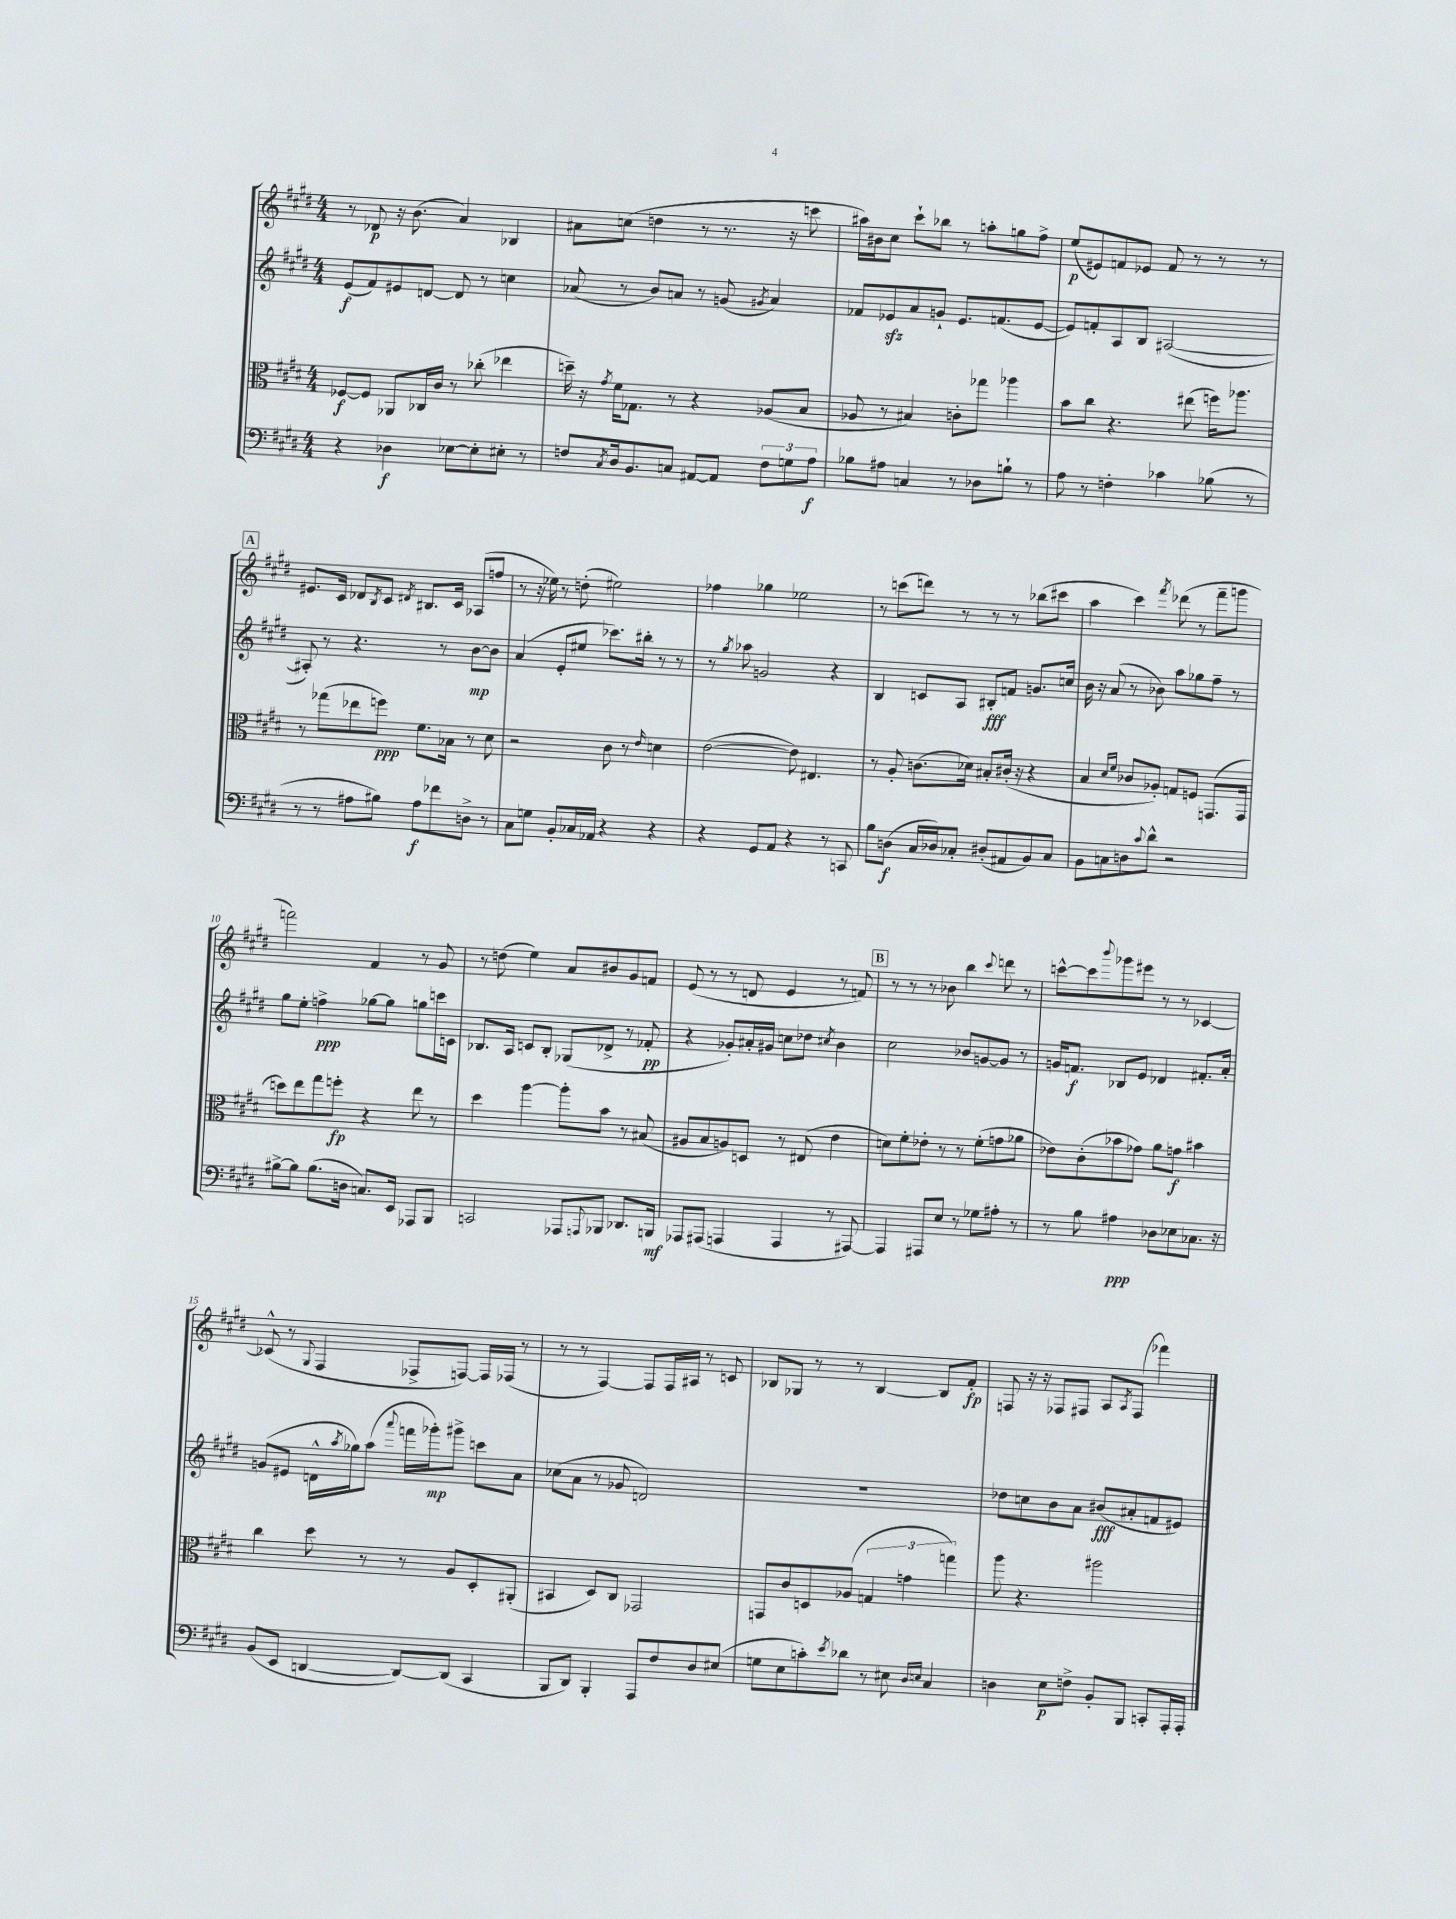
<<
\new StaffGroup <<
\new Staff = "s0" {
    \clef treble \key e \major \numericTimeSignature \time 4/4
    r8 des'8\p r16 b'8.( a'4) bes4 |
    ais'8 c''8( d''4 r8 r8. r16 c'''8 |
    ais''16) bis'16 cis''8 cis'''8-! bes''8 r8 a''8-. g''8 fis''8-> |
    e''8\p( eis'8) f'8 ees'8 f'8 r8 r8 r8 |
    \mark \markup { \box "A" } eis'8. cis'16 des'8 \acciaccatura { b8 } cis'8 \acciaccatura { dis'8 } bis8. cis'16 aes8( f''8 |
    r8 r16 ees''16) r8 d''8-.( eis''2) |
    fes''4 ges''4 ees''2 |
    r8 c'''8( d'''8) r8 r8 r8 bes''8( cis'''8 |
    a''4 cis'''4) \acciaccatura { fis'''8 } des'''8( r8 fis'''8-- g'''8 |
    f'''2) fis'4 r8 gis'8 |
    r8 d''8( e''4) a'8 bis'8 gis'8 f'8 |
    e'8( r8 r8 d'8 e'4 r8 f'8) |
    \mark \markup { \box "B" } r8 r8 r8 bes'8 b''4 \appoggiatura { cis'''8 } d'''8 r8 |
    c'''8~-^ c'''8 \appoggiatura { b'''8 } ges'''8 eis'''8 r8 r8 ces'4~ |
    ces'8-^( r8 \appoggiatura { gis8 } fis4 fes8-> f8~) f16 fes16( r8 |
    r8 r8 fis4~) fis8 fis16 ais16 r8 c'8 |
    bes8 ges8 r8 r8 bes4~ bes8 fis'8-.\fp |
    f8 r16 r16 fes8 fis8 a8 \acciaccatura { a8 } fis8( fes'''4) \bar "|." |
}
\new Staff = "s1" {
    \clef treble \key e \major \numericTimeSignature \time 4/4
    e'8\f( fis'8) eis'8 d'8~ d'8 r8 c''4 |
    aes'8( r8 b'8) a'8 r8 g'8( \acciaccatura { gis'8 } a'4) |
    fes'8 ees'8\sfz a'8 g'8-! ees'8. f'8.( ees'8~ |
    ees'8) f'8-. a8 b8 ais2~( |
    \mark \markup { \box "A" } ais8-.) r8 r4. r8 b'8~\mp b'8 |
    a'4( e'8-. eis''8 ces'''8.) bis''16-. r8 r8 |
    r8 \acciaccatura { gis''8 } aes''8 g'2 r4 |
    b4 c'8 a8 bis8-.\fff f'8 g'8. c''16 |
    b'16 r16 a'8( r8 bes'8) a''8 ges''8 fis''8-- r8 |
    gis''8 e''8-. f''4->\ppp ges''8~ ges''8 g''8 c'''16 c'16 |
    bes8. a16 c'8 bes8-. ges8( des'8-> r8 fes'8-.\pp |
    r4 ges'8-.) ais'16-. gis'16 c''8 des''8 \acciaccatura { cis''8 } b'4 |
    \mark \markup { \box "B" } cis''2 bes'8 g'8~ g'8 r8 |
    g'16 f'8.\f bes8 e'8 des'4 fis'8.-. a'16-. |
    g'8( eis'8 d'16-^ \acciaccatura { a''8 } ges''16) a''8( \appoggiatura { a'''8 } f'''16 ges'''16-.\mp) gis'''8-> c'''8 a'8 |
    ces''8( a'8 r8 ges'8 d'2) |
    R1 |
    des''8 c''8 b'8 a'8 bis'8\fff( ais'8-. f'8 eis'8) \bar "|." |
}
\new Staff = "s2" {
    \clef alto \key e \major \numericTimeSignature \time 4/4
    fes8~\f fes8 aes,8 ces16 cis'16 r8 ces''8-.( ees''4 |
    d''16--) r16 \acciaccatura { gis'8 } fis'16 ges8. r8 r4 aes8( b8 |
    aes8 r8 bis4) c'8-. ges''8 aes''4 |
    b'8 cis''8 r4. eis''8( f''16) aes''8. |
    \mark \markup { \box "A" } r8 ges''8( ees''8 f''8\ppp) fis'8. bes16 r8 dis'8 |
    r2 cis'8 r8 \grace { e'16 } d'4 |
    e'2~( e'8) eis4. |
    r8 a8-. c'8.( des'16) bis8-. cis'16-.( r16 r4 |
    b4 \grace { dis'16 fis'16 } ces'8 aes8-.) g8 f8 g,8.( g,16 |
    d''8) e''8 gis''8 f''8-.\fp r4 e''8 r8 |
    dis''4 a''4~ a''8-. b'8 r8 bis8( |
    ais8 b8 a8) d8 r8 eis8( e'4 |
    \mark \markup { \box "B" } d'8) fis'8-. ees'8-. r8 r8 fis'8-.( g'8 aes'8 |
    ees'8) cis'8-.( bes'8 ges'8) a'8 g'8\f bis'4 |
    cis''4 dis''8 r8 r8 a8 dis8-. ais,8-.( |
    bis,4 dis8) cis8 ges,2 |
    g,8 cis'8 d8 aes8( \tuplet 3/2 { g4 g'4 g''4) } |
    a''8 r4. ais''2 \bar "|." |
}
\new Staff = "s3" {
    \clef bass \key e \major \numericTimeSignature \time 4/4
    r4 des4\f ees8~ ees8-. eis8-. r8 |
    f8 \acciaccatura { cis8 } dis16 b,8. c8 ais,8~ ais,8 \tuplet 3/2 { f8 g8 a8\f } |
    bes8 ais8 c4 r8 des8 b8-! r8 |
    a8 r8 f4-. ces'4 bes8( r8 |
    \mark \markup { \box "A" } r8 r8 ais8 bis8) ais8\f fes'8 d8-> r8 |
    cis8 g8 b,8-. ces16 aes,16 r4 r4 |
    r4 gis,8 a,8 r4 r8 c,8 |
    b8 d8\f( cis16 des16) ces8-. dis8-.( ais,8 b,8) ces8 |
    b,8 c8 d8 \appoggiatura { cis'8 } dis'8-^ r2 |
    bis8~-> bis8 bis8.( d16 c8.) e,16 aes,,8 b,,8 |
    c,2 aes,,8 \appoggiatura { a,,8 } bes,,8 des,8. b,,16\mf |
    aes,,8 ais,,8( a,,4 a,,4 r8 ais,,8~) |
    \mark \markup { \box "B" } ais,,4 ais,,8 e8 r8 ges8 ais8-. r8 |
    r8 b8 ais4\ppp des8 ees8 ces8. r16 |
    b,8( e,8 d,4~ d,8~) d,8( cis,4 |
    b,,8 dis,8) b,,4-. a,,8 fis8 dis8 eis8( |
    g8 e8 c'8-.) \acciaccatura { e'8 } des'8 r8 eis8 \grace { dis16 e16 } cis4 |
    d4 e8\p f8-> b,8-. b,,8 c,8-. a,,16-. a,,16-. \bar "|." |
}
>>
>>
